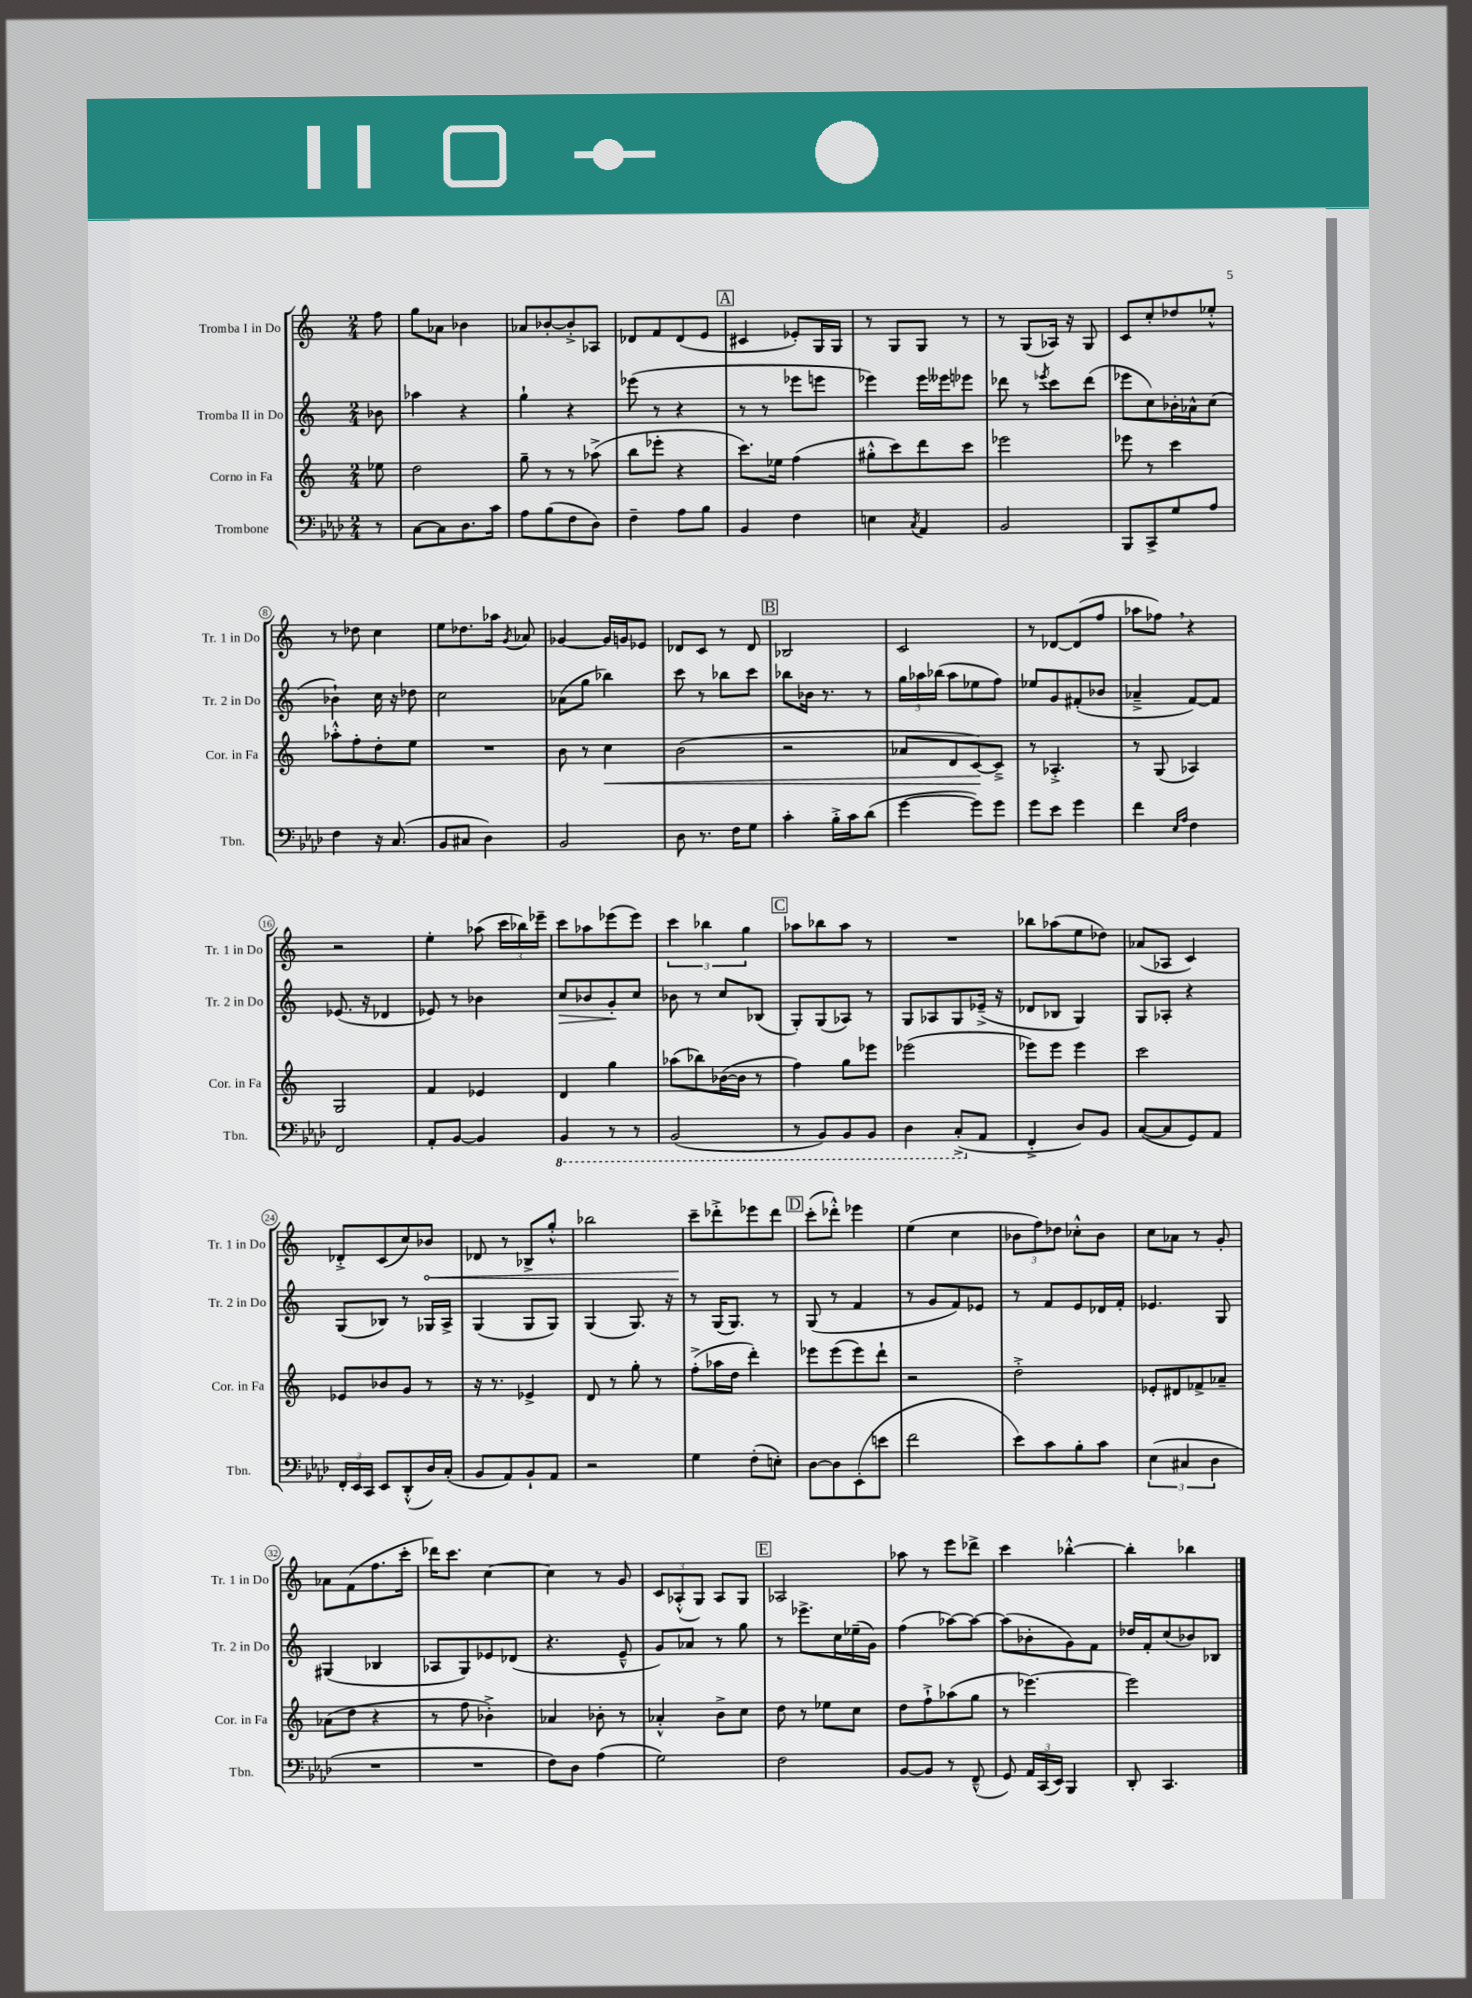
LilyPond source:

<<
\new StaffGroup <<
\new Staff = "s0" \with { instrumentName = "Tromba I in Do" shortInstrumentName = "Tr. 1 in Do" } {
    \clef treble \key c \major \numericTimeSignature \time 2/4 \partial 8
    \autoBeamOff f''8 |
    g''8[ aes'8] bes'4 |
    aes'8[ bes'8~-. bes'8-.-> aes8] |
    des'8[ f'8 des'8( e'8] |
    \mark \markup { \box "A" } cis'4 ees'8[-.) g16 g16] |
    r8 g8[ g8] r8 |
    r8 g8[( aes16]) r16 g8 |
    c'8[ c''8-. des''8 ees''8]-.-^ |
    r8 des''8 c''4 |
    e''8[ des''8. aes''16] \acciaccatura { g'8 } aes'8 |
    ges'4~ ges'16[ g'16 ees'8] |
    des'8[ c'8] r8 des'8 |
    \mark \markup { \box "B" } bes2 |
    c'2 |
    r8 des'8[~ des'8( f''8] |
    aes''8[ fes''8]) \breathe r4 |
    r2 |
    e''4-. aes''8( \tuplet 3/2 { c'''16[ bes''16) ees'''16]-- } |
    c'''8[ aes''8 ees'''8( ees'''8]) |
    \tuplet 3/2 { c'''4 bes''4 g''4 } |
    \mark \markup { \box "C" } aes''8[ bes''8 aes''8] r8 |
    R2 |
    bes''8[ aes''8( e''8 des''8]) |
    aes'8[( aes8] c'4) |
    des'8[-.-> c'8( c''8) \once \override Hairpin.circled-tip = ##t bes'8]\< |
    des'8 r8 bes8[-> g''8]-.-^ |
    bes''2 |
    c'''8[--\! des'''8-.-> ees'''8 des'''8] |
    \mark \markup { \box "D" } c'''8[-.( des'''8]-.-^) ees'''4 |
    e''4( c''4 |
    \tuplet 3/2 { bes'8[ f''8) des''8] } ces''8[-.-^ bes'8] |
    c''8[ aes'8] r8 g'8-. |
    aes'8[ f'8( f''8. c'''16]-. |
    des'''16[) c'''8.] c''4~ |
    c''4 r8 g'8 |
    \tuplet 3/2 { c'8[ aes8-.-^( g8]) } aes8[ g8] |
    \mark \markup { \box "E" } aes2 |
    aes''8 r8 e'''8[ des'''8]-> |
    c'''4 bes''4~-.-^ |
    bes''4-. bes''4 \bar "|." |
}
\new Staff = "s1" \with { instrumentName = "Tromba II in Do" shortInstrumentName = "Tr. 2 in Do" } {
    \clef treble \key c \major \numericTimeSignature \time 2/4 \partial 8
    \autoBeamOff bes'8 |
    aes''4 r4 |
    g''4-! r4 |
    ees'''8( r8 r4 |
    \mark \markup { \box "A" } r8 r8 ees'''8[ e'''8] |
    ees'''4) ees'''16[ eeses'''16 ees'''8] |
    des'''8 r8 \acciaccatura { ees'''8 } c'''8[ des'''8]( |
    ees'''8[ c''8) bes'16-. aes'16-^ c''8]( |
    bes'4-!) c''16 r16 des''8 |
    c''2 |
    aes'8[( g''8] bes''4) |
    c'''8 r8 bes''8[ c'''8] |
    \mark \markup { \box "B" } bes''8[ bes'16] r8. r8 |
    \tuplet 3/2 { g''16[ aes''16 bes''16]( } aes''8[ ees''8 f''8]) |
    ees''8[ g'8 fis'8-.( bes'8] |
    aes'4---> f'8[~) f'8] |
    ees'8.( r16 des'4 |
    ees'8) r8 bes'4 |
    c''8[\> bes'8 g'8-.\! c''8] |
    bes'8 r8 c''8[ bes8]( |
    \mark \markup { \box "C" } g8[-.) g8( aes8]) r8 |
    g8[ aes8 g8 ees'16]--->( r16 |
    des'8[ bes8] g4) |
    g8[ aes8]-. r4 |
    g8[( bes8]) r8 ges16[ a16]-> |
    g4( g8[ g8]) |
    g4( g8.) r16 |
    r8 g16[( g8.]) r8 |
    \mark \markup { \box "D" } g8( r8 f'4 |
    r8 g'8[ f'8) ees'8] |
    r8 f'8[ e'8 des'16 f'16]-. |
    ees'4. g8 |
    gis4( bes4 |
    aes8[ g8) ees'8 des'8]( |
    r4. e'8---^ |
    g'8[) aes'8] r8 g''8 |
    \mark \markup { \box "E" } r8 ees'''8.[-> c''16 ees''16--( g'16]) |
    f''4( aes''8[~) aes''8]~ |
    aes''8[( bes'8-. g'8) f'8] |
    des''16[ f'16-. c''8( bes'8) bes8] \bar "|." |
}
\new Staff = "s2" \with { instrumentName = "Corno in Fa" shortInstrumentName = "Cor. in Fa" } {
    \clef treble \key c \major \numericTimeSignature \time 2/4 \partial 8
    \autoBeamOff ees''8 |
    d''2 |
    g''8-- r8 r8 aes''8->( |
    b''8[ ees'''8]-. r4 |
    \mark \markup { \box "A" } c'''8.[) ees''16] f''4( |
    gis''8[-.-^ c'''8) d'''8 c'''8] |
    ees'''2 |
    ees'''8 r8 c'''4 |
    aes''8[-.-^ f''8-. d''8-. e''8] |
    R2 |
    b'8 r8 c''4\< |
    b'2( |
    \mark \markup { \box "B" } r2 |
    aes'8[ d'8 c'8~\!) c'8]---> |
    r8 aes4.-.-> |
    r8 g8( aes4) |
    g2 |
    f'4 ees'4 |
    d'4 g''4 |
    aes''8[( bes''8) bes'16~( bes'16] r8 |
    \mark \markup { \box "C" } f''4) g''8[ ees'''8] |
    ees'''2( |
    ees'''8[) ees'''8] ees'''4 |
    c'''2 |
    ees'8[ bes'8 g'8] r8 |
    r16 r8. ees'4-> |
    d'8 r8 g''8-. r8 |
    f''8[-.->( aes''16 d''16] d'''4-.) |
    \mark \markup { \box "D" } ees'''8[ ees'''8( ees'''8) d'''8]-! |
    r2 |
    d''2-.-> |
    ees'8[-. dis'8 fes'8-> aes'8]-- |
    aes'8[( d''8] r4 |
    r8 f''8 bes'4-.->) |
    aes'4 bes'8-. r8 |
    aes'4-.-^ b'8[-> c''8] |
    \mark \markup { \box "E" } d''8 r8 ees''8[ c''8] |
    d''8[ f''8-!-> aes''8( g''8] |
    r8 ees'''4.~) |
    ees'''2 \bar "|." |
}
\new Staff = "s3" \with { instrumentName = "Trombone" shortInstrumentName = "Tbn." } {
    \clef bass \key aes \major \numericTimeSignature \time 2/4 \partial 8
    \autoBeamOff r8 |
    c8[~ c8 des8. c'16] |
    aes8[ bes8( f8 des8]) |
    f4-- aes8[ bes8] |
    \mark \markup { \box "A" } bes,4 f4 |
    e4 \acciaccatura { c8 } aes,4 |
    bes,2 |
    bes,,8[ c,8-> g8 aes8] |
    f4 r16 c8.( |
    bes,8[ cis8] des4) |
    bes,2 |
    des8 r8. f16[ g8] |
    \mark \markup { \box "B" } c'4-. bes16[-.-> c'16 des'8]( |
    g'4~ g'8[) g'8] |
    g'8[ ees'8] g'4 |
    f'4 \grace { ees16[ aes16] } f4 |
    f,2 |
    aes,8[-. bes,8]~ bes,4 |
    \ottava #-1 bes,,4 r8 r8 |
    bes,,2( |
    \mark \markup { \box "C" } r8 bes,,8[) bes,,8 bes,,8] |
    des,4 c,8[-.->( \ottava #0 aes,8] |
    f,4-.-> des8[) bes,8] |
    c8[~( c8 g,8) aes,8] |
    \tuplet 3/2 { f,16[-. ees,16 c,16] } ees,8[ des,8-.-^( des16) c16]-.( |
    bes,8[ aes,8) bes,8-! aes,8] |
    r2 |
    g4 f8[-.( e8]-.) |
    \mark \markup { \box "D" } des8[~ des8 ees,8-.( e'8] |
    f'2 |
    ees'8[) c'8 bes8-. c'8] |
    \tuplet 3/2 { ees4( cis4 des4 } |
    R2 |
    R2 |
    f8[) des8] aes4( |
    g2) |
    \mark \markup { \box "E" } f2 |
    bes,8[~ bes,8] r8 f,8---^( |
    g,8) \tuplet 3/2 { aes,16[ c,16( ees,16]) } bes,,4 |
    des,8-. c,4. \bar "|." |
}
>>
>>
\layout { \context { \Score \override BarNumber.stencil = #(make-stencil-circler 0.1 0.3 ly:text-interface::print) } }
